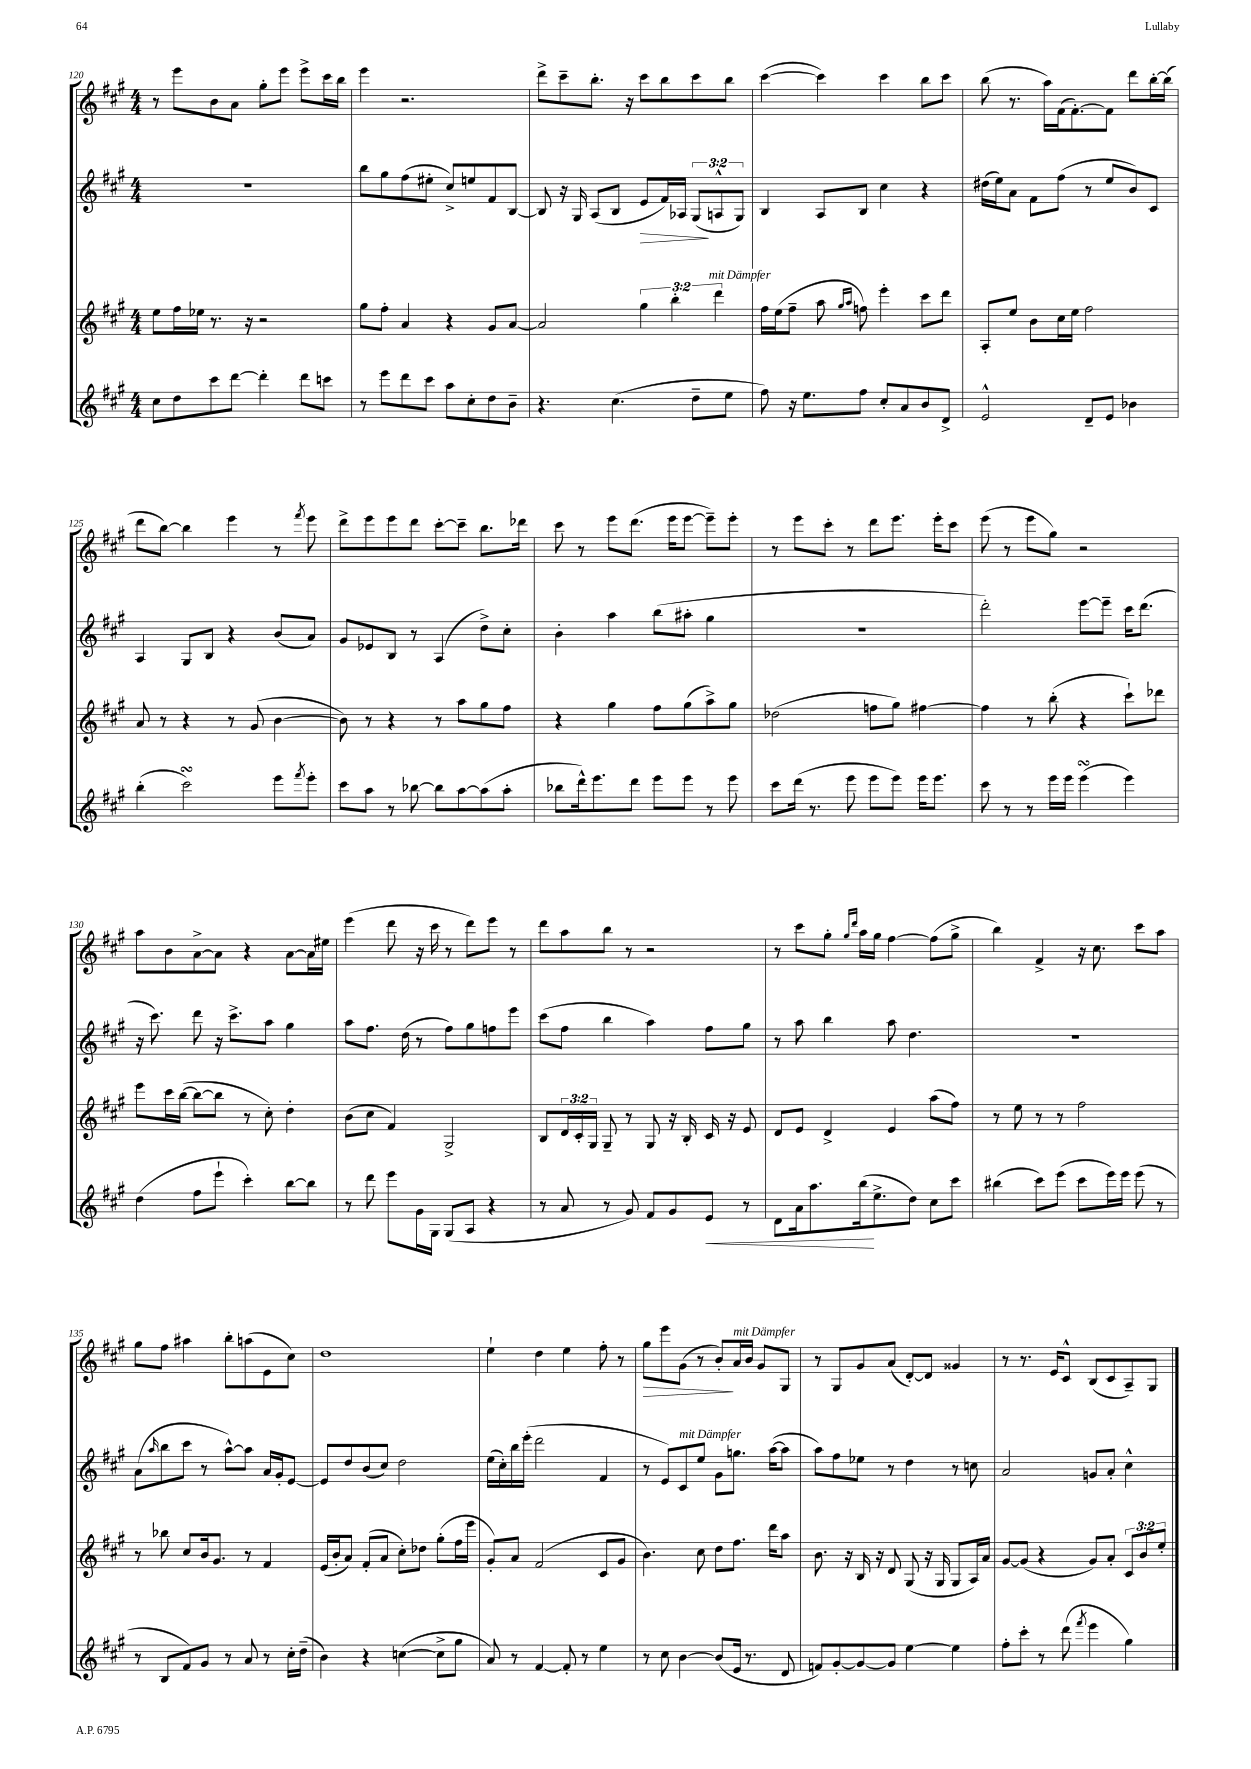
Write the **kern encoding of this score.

**kern	**kern	**kern	**kern
*staff4	*staff3	*staff2	*staff1
*clefG2	*clefG2	*clefG2	*clefG2
*k[f#c#g#]	*k[f#c#g#]	*k[f#c#g#]	*k[f#c#g#]
*M4/4	*M4/4	*M4/4	*M4/4
8cc#\L	8ee\L	1r	8r
8dd\	16ff#\L	.	8eee\L
.	16ee-\JJ	.	.
8ccc#\	8.r	.	8b\
[8ddd\J	.	.	8a\J
.	16r	.	.
4ddd'\]	2r	.	8gg#'\L
.	.	.	8eee\J
8ddd\L	.	.	8eee^\L
8ccc\J	.	.	16ccc#\L
.	.	.	16bb\JJ
=	=	=	=
8r	8gg#\L	8bb\L	4eee\
8eee\L	8ff#'\J	8gg#\	.
8ddd\	4a/	(8ff#\	2.r
8ccc#\J	.	8ee#'\J	.
8aa\L	4r	8cc#^/L)	.
8cc#'\	.	8ee/	.
8dd\	8g#/L	8f#/	.
8b~\J	[8a/J	[8B/J	.
=	=	=	=
4.r	2a/]	8B/]	8ddd^\L
.	.	16r	8ccc#~\
.	.	16G#/	.
.	.	(8A/L	8.bb'\J
(4.cc#\	.	8B/J	.
.	.	.	16r
.	6gg#\	8e/L	8ccc#\L
.	.	16f#/L)	8bb\
.	6bb'\	.	.
.	.	16A-/JJ	.
8dd~\L	.	(12G#/L	8ccc#\
.	6ddd\	12A^^/	.
8ee\J	.	.	8bb\J
.	.	12G#/J)	.
=	=	=	=
8ff#\)	16ff#\LL	4B/	([4ccc#\
.	(16ee\J	.	.
16r	8ff#~\J	.	.
8.ee\L	.	.	.
.	8aa\	8A/L	4ccc#\])
.	16qqgg#/LL	.	.
.	16qqaa/JJ	.	.
8ff#\J	8ff\)	8B/J	.
8cc#'/L	4eee'\	4cc#\	4ccc#\
8a/	.	.	.
8b/	8ccc#\L	4r	8bb\L
8d^/J	8ddd\J	.	8ccc#\J
=	=	=	=
2e^^/	8A'/L	(16dd#\LL	(8bb\
.	.	16ee\J)	.
.	8ee/J	8a\J	8.r
.	8b\L	8f#\L	.
.	.	.	16aa\LL)
.	16cc#\L	(8ff#\J	(16f#\J
.	16ee\JJ	.	[8.f#'\)
8d~/L	2ff#\	8r	.
8e/J	.	8ee/L	8f#\]J
4b-\	.	8b/)	8ddd\L
.	.	8c#/J	[16bb'\L
.	.	.	(16bb\]JJ
=	=	=	=
(4bb'\	8a/	4A/	8ddd\L
.	8r	.	[8bb\J)
2ccc#\)	4r	8G#/L	4bb\]
.	.	8B/J	.
.	8r	4r	4eee\
.	(8g#/	.	.
8eee\L	[4b\	(8b/L	8r
8qfff#/	.	.	8qfff#/
8eee'\J	.	8a/J)	8eee\
=	=	=	=
8ccc#\L	8b\])	8g#/L	8ddd^\L
8aa\J	8r	8e-/	8eee\
8r	4r	8B/J	8eee\
[8bb-\	.	8r	8ddd\J
8bb-\]L	8r	(4A/	[8ccc#'\L
[8aa\	8aa\L	.	8ccc#~\]J
(8aa\]	8gg#\	8dd^\L)	8.bb\L
8aa'\J	8ff#\J	8cc#'\J	.
.	.	.	16ddd-\Jk
=	=	=	=
8bb-\L	4r	4b'\	8ccc#\
16ddd^^\k)	.	.	8r
8.eee\	.	.	.
.	4gg#\	4aa\	8eee\L
8ddd\J	.	.	(8.ddd\J
8eee\L	8ff#\L	(8bb\L	.
.	.	.	16eee\LK
8eee\J	(8gg#\	8aa#'\J	[8eee\J
8r	8aa^\)	4gg#\	8eee~\]L)
8eee\	8gg#\J	.	8eee'\J
=	=	=	=
8ccc#\L	(2dd-\	1r	8r
(16ddd\Jk	.	.	8eee\L
8.r	.	.	.
.	.	.	8ccc#'\J
8eee\	.	.	8r
8eee\L	8ff\L	.	8ddd\L
8eee\J)	8gg#\J)	.	8.eee\J
16eee\LK	[4ff#\	.	.
8.eee\J	.	.	16eee'\LK
.	.	.	8ccc#\J
=	=	=	=
8ccc#\	4ff#\]	2ddd'\)	(8eee\
8r	.	.	8r
8r	8r	.	8eee\L
16eee\LL	(8bb'\	.	8gg#\J)
16eee\JJ	.	.	.
(4eee\	4r	[8eee\L	2r
.	.	8eee~\]J	.
4eee\)	8ccc#`\L)	16ccc#\LK	.
.	.	(8.ddd\J	.
.	8ddd-\J	.	.
=	=	=	=
(4dd\	8eee\L	16r	8aa\L
.	.	8.ccc#\)	.
.	16ccc#\L	.	8b\
.	([16bb\JJ	.	.
8ff#\L	8bb\_L	8ddd\	[8a^\
8eee`\J	8bb\]J	16r	8a\]J
.	.	8.ccc#^\L	.
4ccc#'\)	8r	.	4r
.	8cc#'\)	8aa\J	.
[8bb\L	4dd'\	4gg#\	[8a\L
8bb\]J	.	.	16a\]L
.	.	.	16ee#\JJ
=	=	=	=
8r	(8b\L	8aa\L	(4eee\
8ddd\	8cc#\J	8.ff#\J	.
8eee\L	4f#/)	.	8ddd\
.	.	(16dd\	.
16g#\L	.	8r	16r
16G#\JJ	.	.	16ccc#\
(8G#/L	2G#^/	8ff#\L)	8r
8A/J	.	8gg#\	8ddd\L)
4r	.	8ff\	8eee\J
.	.	8eee\J	8r
=	=	=	=
8r	8B/L	(8ccc#\L	8ddd\L
8a/	24d/L	8ff#\J	8aa\
.	24c#'/	.	.
.	24G#/JJ	.	.
8r	8G#~/	4bb\	8bb\J
8g#/)	8r	.	8r
8f#/L	8G#/	4aa\)	2r
8g#/	16r	.	.
.	16B'/	.	.
8e/J	16c#/	8ff#\L	.
.	16r	.	.
8r	8e/	8gg#\J	.
=	=	=	=
8d\L	8d/L	8r	8r
16a\k	8e/J	8aa\	8ccc#\L
8.aa\	.	.	.
.	4d^/	4bb\	8gg#'\J
.	.	.	16qqgg#/LL
.	.	.	16qqddd/JJ
(16bb\k	.	.	16aa\LL
8.ee^\	.	.	16gg#\JJ
.	4e/	8aa\	[4ff#\
8dd\J)	.	4.dd\	.
8cc#\L	(8aa\L	.	(8ff#\]L
8ccc#\J	8ff#\J)	.	8gg#^\J
=	=	=	=
(4bb#\	8r	1r	4bb\)
.	8ee\	.	.
8ccc#\L)	8r	.	4f#^/
(8eee\J	8r	.	.
8ccc#\L	2ff#\	.	16r
.	.	.	8.cc#\
16eee\L)	.	.	.
16eee\JJ	.	.	.
(8eee\	.	.	8ccc#\L
8r	.	.	8aa\J
=	=	=	=
8r	8r	(8a\L	8gg#\L
.	.	16qqaa/	.
8B/L	8bb-\	8bb\	8ff#\J
8f#/)	8cc#/L	8ccc#\J	4aa#\
8g#/J	16b/k	8r	.
.	8.g#/J	.	.
8r	.	[8aa^^\L)	8bb'\L
8a/	8r	8aa\]J	(8aa\
8r	4f#/	16a/LL	8e\
.	.	16g#'/J	.
16cc#'\LL	.	[8e/J	8cc#\J)
(16dd~\JJ	.	.	.
=	=	=	=
4b\)	(16e/LL	8e/]L	1dd
.	16b'/J	.	.
.	8a/J)	8dd/	.
4r	(8f#'/L	(8b/	.
.	8a/J	8cc#/J)	.
([4cc\	8cc#'\L)	2dd\	.
.	8dd-\J	.	.
8cc^\]L	(8gg#'\L	.	.
8gg#\J	16ff#\L	.	.
.	16eee\JJ	.	.
=	=	=	=
8a/)	8g#'/L)	(16ee\LL	4ee`\
.	.	16cc#'\)	.
8r	8a/J	16bb\	.
.	.	(16eee'\JJ	.
[4f#/	(2f#/	2ddd\	4dd\
8f#'/]	.	.	4ee\
8r	.	.	.
4ee\	8c#/L	4f#/	8ff#'\
.	8g#/J	.	8r
=	=	=	=
8r	4.b\)	8r	8gg#\L
8cc#\	.	8e/L)	8eee\
[4b\	.	8c#/	(8g#\J
.	8cc#\	8ee/J	8r
(8b/]L	8dd\L	8g#\L	8b'/L)
16e/Jk	8.ff#\J	8.gg\J	16a/L
8.r	.	.	16b/JJ
.	.	.	8g#/L
.	16ddd\LK	([16aa\LK	.
8d/	8aa\J	8aa\]J	8G#/J
=	=	=	=
8f/L)	8.b\	8aa\L)	8r
[8g#'/	.	8ff#\	8G#/L
.	16r	.	.
8g#/_	16B/	8ee-\J	8g#/
.	16r	.	.
8g#/]J	8d/	8r	(8a/J
[4ee\	(8G#/	4dd\	[8d'/L)
.	16r	.	8d/]J
.	16G#/	.	.
4ee\]	8G#/L	8r	4g##/
.	16A/L)	8cc\	.
.	16a/JJ	.	.
=	=	=	=
8ff#'\L	[8g#/L	2a/	8r
8ccc#'\J	(8g#/]J	.	8.r
8r	4r	.	.
.	.	.	16e/LK
(8ddd\	.	.	8c#^^/J
8qfff#/	.	.	.
4eee\	8g#/L)	8g/L	(8B/L
.	8a'/J	8a'/J	8c#/
4gg#\)	12c#/L	4cc#^^\	8A~/)
.	12b/	.	.
.	.	.	8G#/J
.	12ee'/J	.	.
==	==	==	==
*-	*-	*-	*-
